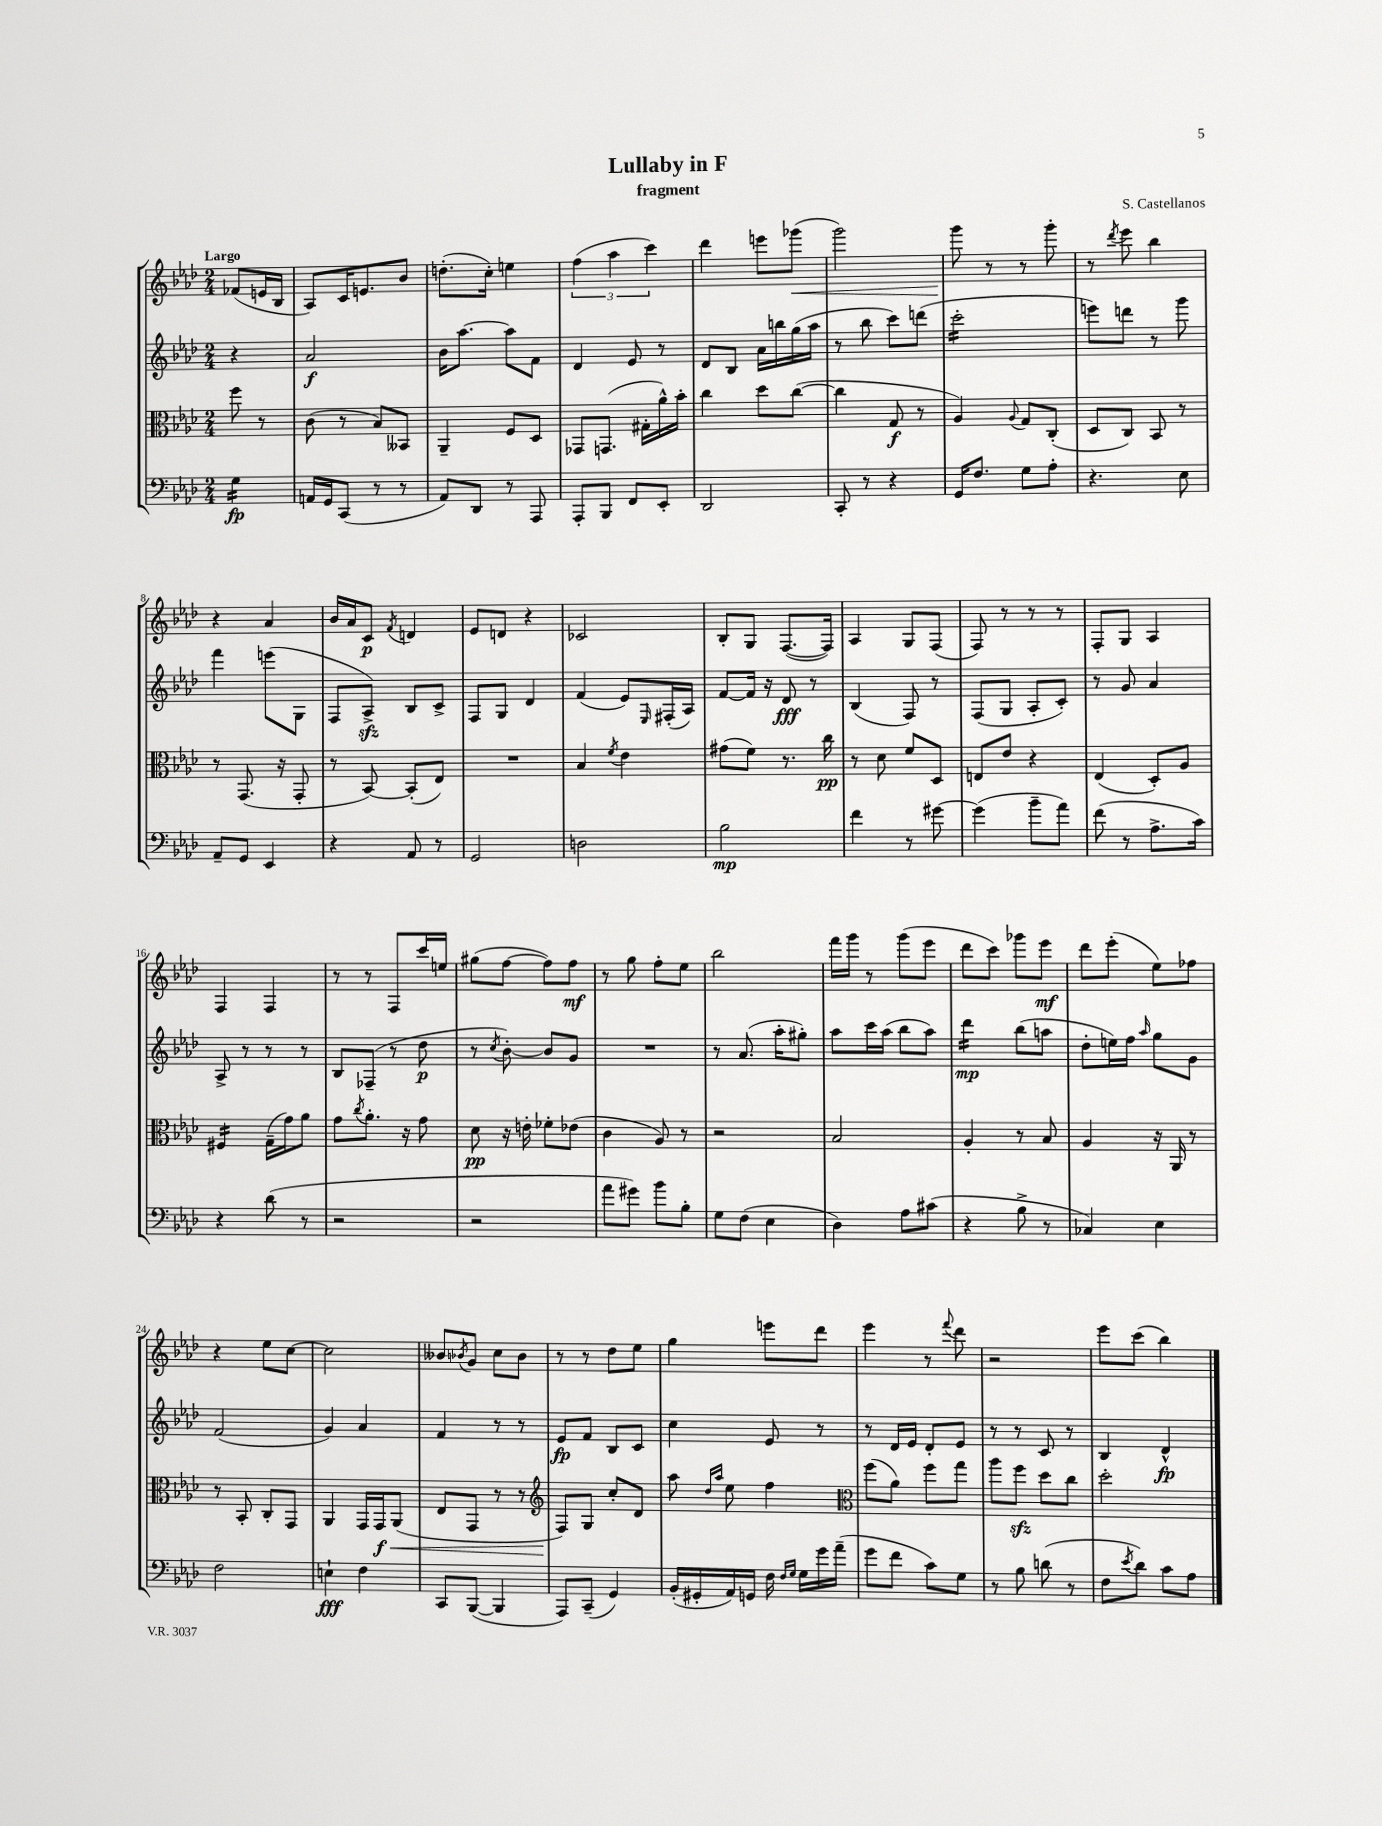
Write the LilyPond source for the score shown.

\header { title = "Lullaby in F" composer = "S. Castellanos" subtitle = "fragment" }
<<
\new StaffGroup <<
\new Staff = "s0" {
    \clef treble \key aes \major \numericTimeSignature \time 2/4 \partial 4 \tempo "Largo"
    fes'8( e'16 bes16 |
    aes8) c'16 e'8. bes'8 |
    d''8.-.( c''16-.) e''4 |
    \tuplet 3/2 { f''4( aes''4 c'''4) } |
    des'''4 e'''8 ges'''8\<( |
    g'''2) |
    g'''8\! r8 r8 g'''8-. |
    r8 \acciaccatura { des'''8 } ees'''8 bes''4 |
    r4 aes'4 |
    bes'16 aes'16 c'8\p \acciaccatura { f'8 } d'4 |
    ees'8 d'8 r4 |
    ces'2 |
    bes8-. g8 f8.~( f16) |
    aes4 g8 f8( |
    f8) r8 r8 r8 |
    f8-. g8 aes4 |
    f4 f4 |
    r8 r8 f8 c'''16 e''16 |
    gis''8( f''8~ f''8) f''8\mf |
    r8 g''8 f''8-. ees''8 |
    bes''2 |
    f'''16 g'''16 r8 g'''8( ees'''8 |
    des'''8 c'''8) ges'''8 ees'''8\mf |
    des'''8 ees'''8-.( ees''8) fes''8 |
    r4 ees''8 c''8~ |
    c''2 |
    beses'8 \acciaccatura { bes'8 } g'8 c''8 bes'8 |
    r8 r8 des''8 ees''8 |
    g''4 e'''8 des'''8 |
    ees'''4 r8 \appoggiatura { f'''8 } des'''8 |
    r2 |
    ees'''8 c'''8( bes''4) \bar "|." |
}
\new Staff = "s1" {
    \clef treble \key aes \major \numericTimeSignature \time 2/4 \partial 4
    r4 |
    aes'2\f |
    bes'16 aes''8.~ aes''8 f'8 |
    des'4 ees'8 r8 |
    des'8 bes8 aes'16 b''16 g''16( aes''16 |
    r8 bes''8 c'''8) d'''8( |
    c'''2:16-. |
    e'''8) d'''8 r8 g'''8 |
    f'''4 e'''8( g8 |
    f8 aes8->\sfz) bes8 c'8-> |
    f8 g8 des'4 |
    f'4( ees'8) \grace { ees16 } fis16-.( aes16) |
    f'8~ f'16 r16 des'8\fff r8 |
    bes4( f8) r8 |
    f8( g8 aes8-. c'8-.) |
    r8 g'8 aes'4 |
    aes8-> r8 r8 r8 |
    bes8 fes8--( r8 des''8\p |
    r8 \acciaccatura { c''8 } bes'8~-.) bes'8 g'8 |
    R2 |
    r8 aes'8.( aes''16-. gis''8-.) |
    aes''8 c'''16 aes''16( bes''8 aes''8) |
    des'''4:16\mp bes''8( a''8 |
    des''8-. e''16) f''16 \grace { aes''16 } g''8 g'8 |
    f'2( |
    g'4) aes'4 |
    f'4 r8 r8 |
    ees'8\fp f'8 bes8 c'8 |
    c''4 ees'8 r8 |
    r8 des'16 ees'16 des'8-. ees'8 |
    r8 r8 c'8 r8 |
    bes4 des'4-^\fp \bar "|." |
}
\new Staff = "s2" {
    \clef alto \key aes \major \numericTimeSignature \time 2/4 \partial 4
    f''8 r8 |
    c'8( r8 bes8) beses,8 |
    aes,4-- f8 des8 |
    ges,8 g,8.( gis16-. aes'16-^) bes'16-. |
    c''4 des''8 c''8~( |
    c''4 g8\f r8 |
    aes4) \appoggiatura { aes8 } g8 c8-.( |
    des8 c8) bes,8 r8 |
    r8 g,8.( r16 g,8-. |
    r8 bes,8~) bes,8-.( ees8) |
    R2 |
    bes4 \acciaccatura { f'8 } ees'4 |
    gis'8( f'8) r8. c''16\pp |
    r8 des'8 f'8 des8 |
    e8 ees'8 r4 |
    ees4( des8-.) aes8 |
    fis4:16 g16--( g'16) aes'8 |
    g'8 \acciaccatura { c''8 } aes'8.-. r16 g'8 |
    des'8\pp r16 e'16-. fes'8-. ees'8( |
    c'4 aes8) r8 |
    r2 |
    bes2 |
    aes4-. r8 bes8 |
    aes4 r16 aes,16 r8 |
    r8 bes,8-. c8-. g,8 |
    aes,4 g,16 g,16\f\< aes,8( |
    ees8 g,8 r8 r8 |
    \clef treble f8\!) g8 c''8-. des'8 |
    aes''8 \grace { des''16 aes''16 } ees''8 f''4 |
    \clef alto f''8( aes'8) f''8 g''8 |
    aes''8 f''8\sfz des''8 c''8 |
    des''2-. \bar "|." |
}
\new Staff = "s3" {
    \clef bass \key aes \major \numericTimeSignature \time 2/4 \partial 4
    g4:16\fp |
    a,16 g,16 c,8( r8 r8 |
    aes,8) des,8 r8 aes,,8 |
    aes,,8-. bes,,8 f,8 ees,8-. |
    des,2 |
    c,8-. r8 r4 |
    g,16 f8. g8 aes8-. |
    r4. ees8 |
    aes,8-- g,8 ees,4 |
    r4 aes,8 r8 |
    g,2 |
    d2 |
    bes2\mp |
    f'4 r8 gis'8~ |
    gis'4( bes'8-- aes'8) |
    f'8( r8 aes8.-> c'16) |
    r4 des'8( r8 |
    r2 |
    r2 |
    aes'8 gis'8) bes'8 bes8-. |
    g8 f8( ees4 |
    des4) aes8 cis'8( |
    r4 bes8-> r8 |
    ces4) ees4 |
    f2 |
    e4-!\fff f4 |
    c,8 bes,,8~( bes,,4 |
    aes,,8) c,8--( g,4) |
    bes,16-.( gis,16-. aes,16) g,16 f16 \grace { f16 g16 } g16 g'16 aes'16--( |
    g'8 f'8 c'8) g8 |
    r8 bes8 d'8( r8 |
    f8 \acciaccatura { ees'8 } des'8) c'8 aes8 \bar "|." |
}
>>
>>
